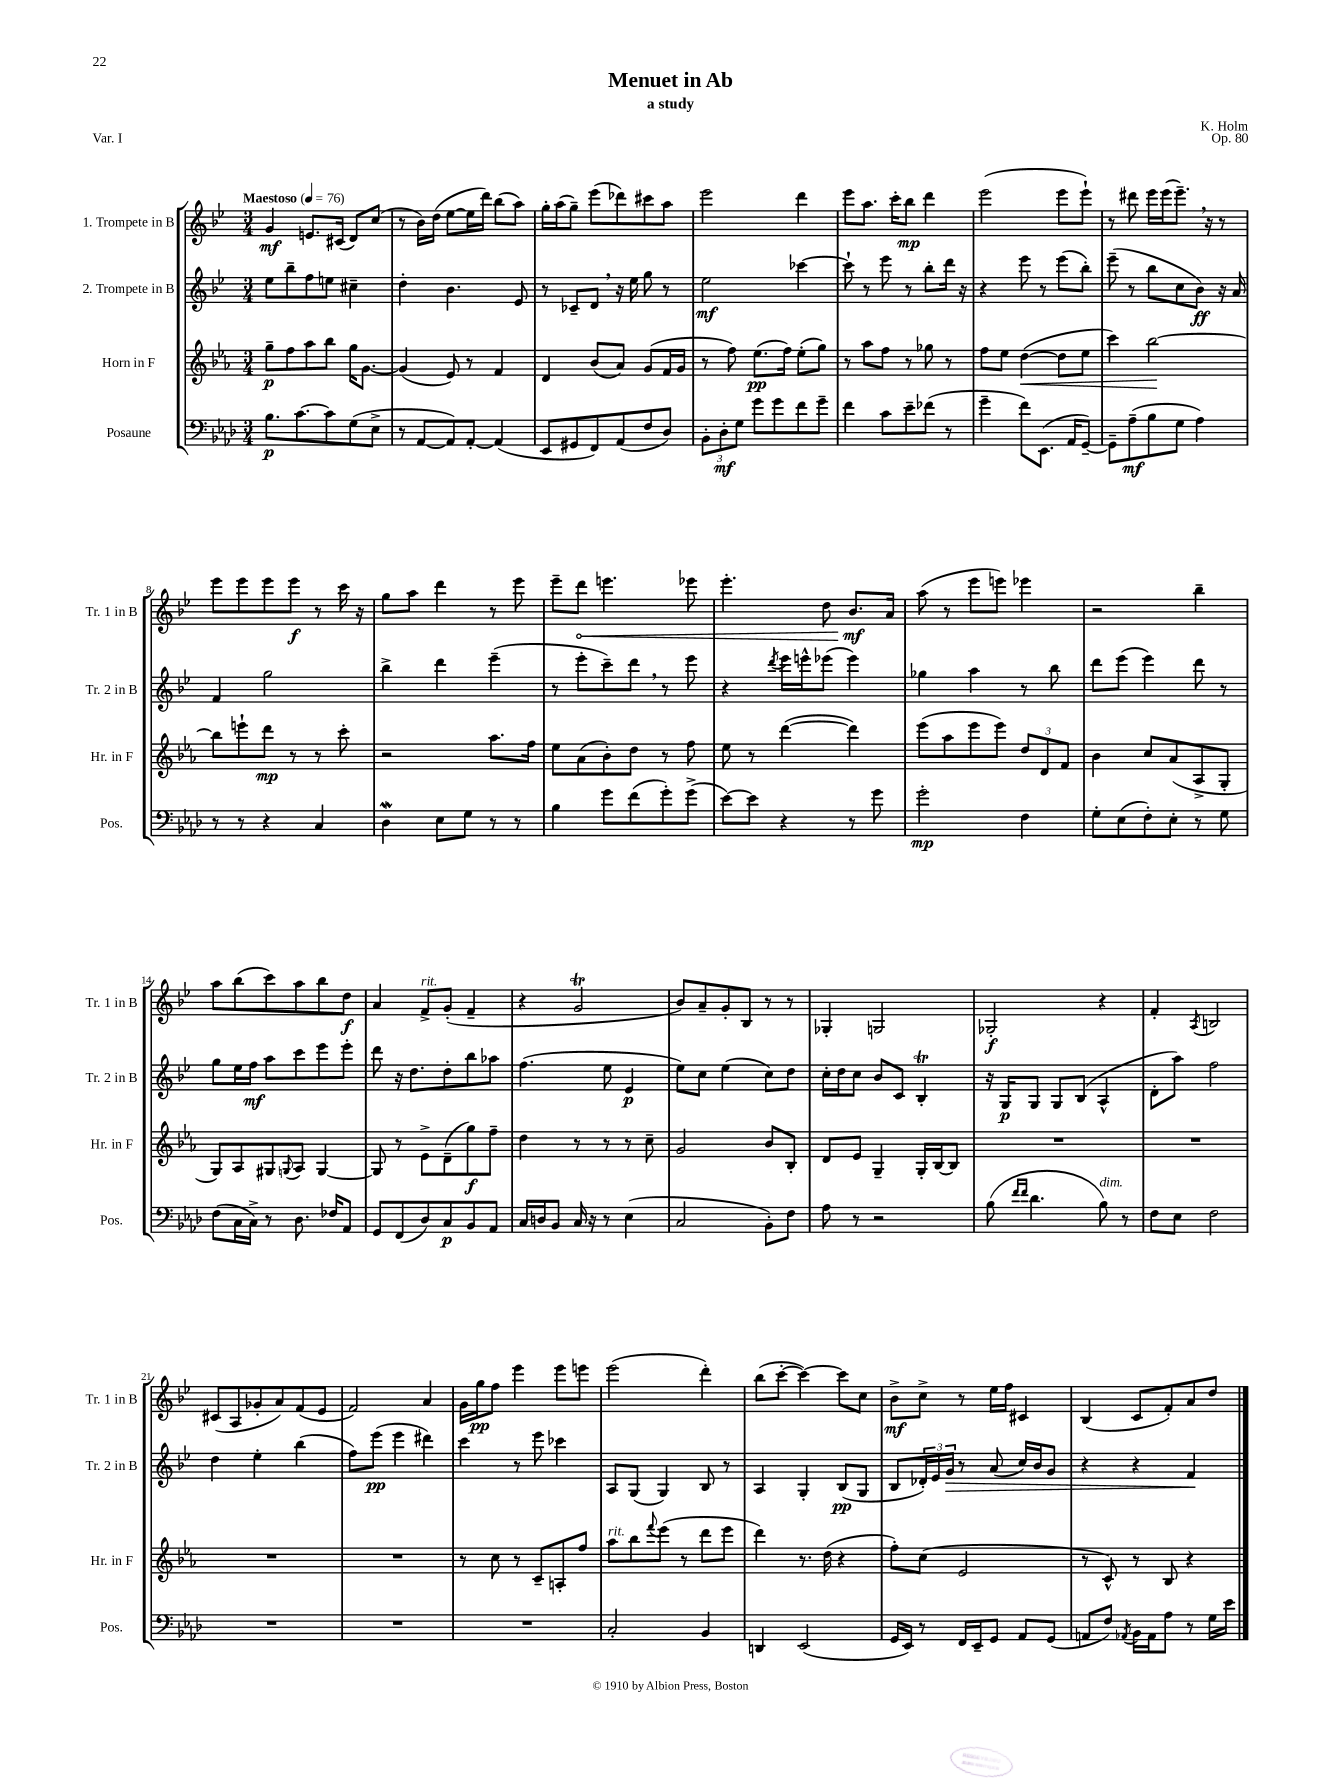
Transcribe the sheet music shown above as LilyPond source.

\header { title = "Menuet in Ab" composer = "K. Holm" subtitle = "a study" opus = "Op. 80" piece = "Var. I" }
<<
\new StaffGroup <<
\new Staff = "s0" \with { instrumentName = "1. Trompete in B" shortInstrumentName = "Tr. 1 in B" } {
    \clef treble \key bes \major \numericTimeSignature \time 3/4 \tempo "Maestoso" 4 = 76
    g'4\mf e'8. cis'16( d'8) c''8( |
    r8 bes'16) d''16( ees''8~ ees''16 d'''16) bes''8( a''8) |
    g''16-. a''16( g''8--) ees'''8( des'''8) cis'''8 a''8 |
    ees'''2 d'''4 |
    ees'''8 a''8. c'''16-. bes''8\mp d'''4 |
    ees'''2( ees'''8 ees'''8-!) |
    r8 dis'''8 ees'''16 ees'''16( ees'''8.--) \breathe r16 r8 |
    ees'''8 ees'''8 ees'''8 ees'''8\f r8 c'''16 r16 |
    g''8 a''8 d'''4 r8 ees'''8 |
    ees'''8-- \once \override Hairpin.circled-tip = ##t d'''8\< e'''4. ees'''8 |
    ees'''4.-. d''8 bes'8.\mf\! a'16 |
    a''8( r8 ees'''8 e'''8) ees'''4 |
    r2 bes''4-- |
    a''8 bes''8( c'''8) a''8 bes''8 d''8\f |
    a'4 f'8->^\markup { \italic "rit." } g'8-.( f'4-- |
    r4 g'2\trill |
    bes'8) a'8-- g'8-. bes8 r8 r8 |
    ges4-. g2 |
    ges2-.\f r4 |
    f'4-. \acciaccatura { a8 } b2 |
    cis'8( a8 ges'8-. a'8) f'8( ees'8 |
    f'2) a'4 |
    g'16 g''16\pp f''8 ees'''4 ees'''8 e'''8 |
    ees'''2( d'''4-.) |
    bes''8( c'''8~-. c'''4~) c'''8 c''8 |
    bes'8->\mf c''8-> r8 ees''16 f''16 cis'4 |
    bes4( c'8 f'8-.) a'8 d''8 \bar "|." |
}
\new Staff = "s1" \with { instrumentName = "2. Trompete in B" shortInstrumentName = "Tr. 2 in B" } {
    \clef treble \key bes \major \numericTimeSignature \time 3/4
    ees''8 bes''8-- f''8 e''8 cis''4-- |
    d''4-. bes'4. ees'8 |
    r8 ces'8-- d'8 \breathe r16 ees''16 g''8 r8 |
    ees''2\mf ces'''4~ |
    ces'''8-! r8 ees'''8 r8 bes''8-. d'''16 r16 |
    r4 ees'''8 r8 ees'''8( bes''8-.) |
    ees'''8--( r8 bes''8 c''8 bes'8\ff) r16 a'16 |
    f'4 g''2 |
    bes''4-> d'''4 ees'''4--( |
    r8 ees'''8-. c'''8--) d'''8 \breathe r8 ees'''8 |
    r4 \acciaccatura { d'''8 } ees'''16 e'''16-^ ees'''8( ees'''4) |
    ges''4 a''4 r8 bes''8 |
    d'''8 ees'''8( ees'''4) d'''8 r8 |
    g''8 ees''16 f''16\mf a''8 c'''8 ees'''8 ees'''8-. |
    d'''8 r16 d''8. d''8-. bes''8 aes''8 |
    f''4.( ees''8 ees'4\p |
    ees''8) c''8 ees''4( c''8) d''8 |
    c''16-. d''16 c''8 bes'8 c'8 bes4-.\trill |
    r16 g16\p g8 g8 bes8( a4-^ |
    d'8-. a''8) f''2 |
    d''4 ees''4-. bes''4( |
    f''8) ees'''8\pp( ees'''4 dis'''4) |
    c'''4 r8 ees'''8 ces'''4 |
    a8 g8( g4) bes8 r8 |
    a4 g4-. bes8\pp( g8 |
    bes8 \tuplet 3/2 { des'16-.) ees'16 g'16\> } r8 a'8( c''16) bes'16 g'8 |
    r4 r4 f'4\! \bar "|." |
}
\new Staff = "s2" \with { instrumentName = "Horn in F" shortInstrumentName = "Hr. in F" } {
    \clef treble \key ees \major \numericTimeSignature \time 3/4
    g''8--\p f''8 aes''8 bes''8 g''16 g'8.~ |
    g'4( ees'8) r8 f'4 |
    d'4 bes'8( aes'8) g'8( f'16 g'16 |
    r8 f''8) ees''8.\pp( f''16) ees''8-.( g''8) |
    r8 aes''8 f''8 r8 ges''8 r8 |
    f''8 ees''8 d''4~\<( d''8 ees''8 |
    c'''4) bes''2~\! |
    bes''8 e'''8-! d'''8\mp r8 r8 c'''8-. |
    r2 aes''8. f''16 |
    ees''8 aes'8( bes'8-.) d''8 r8 f''8 |
    ees''8 r8 d'''4~( d'''4) |
    ees'''8( aes''8 ees'''8 ees'''8) \tuplet 3/2 { d''8 d'8 f'8 } |
    bes'4 c''8 aes'8( aes8-> g8-. |
    g8) aes8 gis8 \appoggiatura { g8 } aes8 g4~ |
    g8 r8 ees'8-> d'8--( g''8\f) f''8-- |
    d''4 r8 r8 r8 c''8-- |
    g'2 bes'8 bes8-. |
    d'8 ees'8 g4-- g16-. bes16~ bes8 |
    R2. |
    R2. |
    R2. |
    R2. |
    r8 c''8 r8 c'8-- a8-. f''8 |
    aes''8^\markup { \italic "rit." } bes''8 \appoggiatura { f'''8 } ees'''8( r8 d'''8 ees'''8 |
    d'''4) r8. d''16( r4 |
    f''8-.) c''8( ees'2 |
    r8 c'8-^) r8 bes8 r4 \bar "|." |
}
\new Staff = "s3" \with { instrumentName = "Posaune" shortInstrumentName = "Pos." } {
    \clef bass \key aes \major \numericTimeSignature \time 3/4
    bes8.\p c'8.~ c'8 g8( ees8-> |
    r8 aes,8~ aes,8) aes,8~-. aes,4( |
    ees,8 gis,8 f,8) aes,8( f8 des8) |
    \tuplet 3/2 { bes,8-. des8-.\mf g8 } g'8 g'8 f'8 g'8-- |
    f'4 c'8 ees'8-- fes'8( r8 |
    g'4-- f'8) ees,8.( aes,16 g,8~--) |
    g,8-- aes8--\mf( bes8 g8 aes4) |
    r8 r8 r4 c4 |
    des4\mordent ees8 g8 r8 r8 |
    bes4 g'8 f'8( g'8-.) g'8->( |
    ees'8~) ees'8 r4 r8 g'8 |
    g'2-.\mp f4 |
    g8-. ees8( f8-.) ees8-. r8 g8 |
    f8( c16 c16->) r8 des8. fes16 aes,8 |
    g,8 f,8( des8) c8\p bes,8 aes,8 |
    c16 d16 bes,8 c16 r16 r8 ees4( |
    c2 bes,8-.) f8 |
    aes8 r8 r2 |
    bes8( \grace { f'16 f'16 } des'4. bes8^\markup { \italic "dim." }) r8 |
    f8 ees8 f2 |
    R2. |
    R2. |
    R2. |
    c2-. bes,4 |
    d,4 ees,2( |
    g,16 ees,16) r8 f,16 ees,16-- g,8 aes,8 g,8( |
    a,8 f8) \acciaccatura { aes,8 } bes,16 aes,16 aes8 r8 g16 ees'16 \bar "|." |
}
>>
>>
